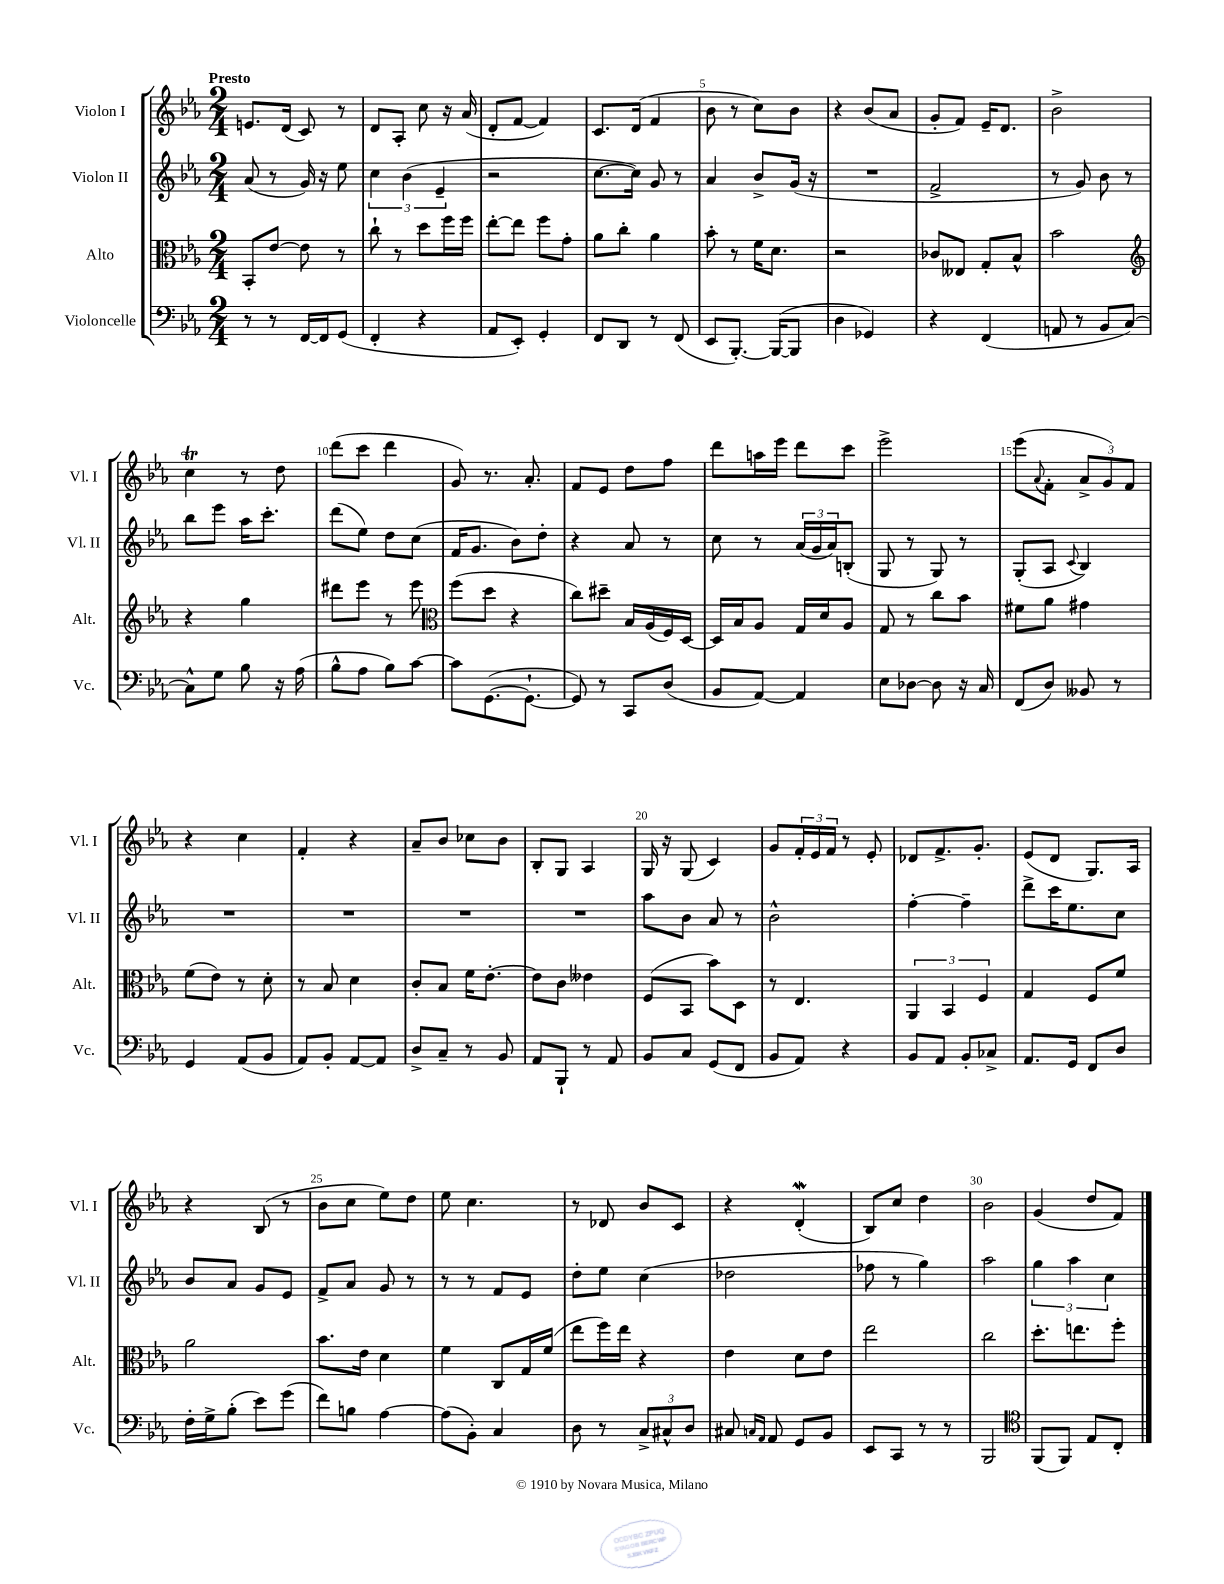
<<
\new StaffGroup <<
\new Staff = "s0" \with { instrumentName = "Violon I" shortInstrumentName = "Vl. I" } {
    \clef treble \key ees \major \numericTimeSignature \time 2/4 \tempo "Presto"
    e'8. d'16( c'8) r8 |
    d'8 aes8-. c''8 r16 aes'16( |
    d'8-. f'8~ f'4) |
    c'8. d'16( f'4 |
    bes'8 r8 c''8) bes'8 |
    r4 bes'8( aes'8 |
    g'8-. f'8) ees'16-- d'8. |
    bes'2-> |
    c''4\trill r8 d''8 |
    d'''8( c'''8 d'''4 |
    g'8) r8. aes'8.-. |
    f'8 ees'8 d''8 f''8 |
    d'''8 a''16 ees'''16 d'''8 c'''8 |
    ees'''2-> |
    ees'''8( \appoggiatura { aes'8 } f'8-. \tuplet 3/2 { aes'8-> g'8) f'8 } |
    r4 c''4 |
    f'4-. r4 |
    aes'8-- bes'8 ces''8 bes'8 |
    bes8-. g8 aes4 |
    g16 r16 g8( c'4) |
    g'8 \tuplet 3/2 { f'16-. ees'16 f'16 } r8 ees'8-. |
    des'8 f'8.-> g'8.-. |
    ees'8( d'8 g8.) aes16 |
    r4 bes8( r8 |
    bes'8 c''8 ees''8) d''8 |
    ees''8 c''4. |
    r8 des'8 bes'8 c'8 |
    r4 d'4-.\mordent( |
    bes8) c''8 d''4 |
    bes'2 |
    g'4( d''8 f'8) \bar "|." |
}
\new Staff = "s1" \with { instrumentName = "Violon II" shortInstrumentName = "Vl. II" } {
    \clef treble \key ees \major \numericTimeSignature \time 2/4
    aes'8( r8 g'16) r16 ees''8 |
    \tuplet 3/2 { c''4 bes'4( ees'4-- } |
    r2 |
    c''8.~ c''16) g'8 r8 |
    aes'4 bes'8-> g'16( r16 |
    R2 |
    f'2-> |
    r8 g'8) bes'8 r8 |
    bes''8 ees'''8 aes''16 c'''8.-. |
    d'''8( ees''8) d''8 c''8( |
    f'16 g'8. bes'8) d''8-. |
    r4 aes'8 r8 |
    c''8 r8 \tuplet 3/2 { aes'16( g'16 aes'16) } b8-.( |
    g8 r8 g8) r8 |
    g8-.( aes8 \appoggiatura { c'8 } bes4) |
    R2 |
    R2 |
    R2 |
    R2 |
    aes''8 bes'8 aes'8 r8 |
    bes'2-^ |
    f''4~-. f''4-- |
    d'''8-> c'''16 ees''8. c''8 |
    bes'8 aes'8 g'8 ees'8 |
    f'8-> aes'8 g'8 r8 |
    r8 r8 f'8 ees'8 |
    d''8-. ees''8 c''4( |
    des''2 |
    fes''8 r8 g''4) |
    aes''2 |
    \tuplet 3/2 { g''4 aes''4 c''4 } \bar "|." |
}
\new Staff = "s2" \with { instrumentName = "Alto" shortInstrumentName = "Alt." } {
    \clef alto \key ees \major \numericTimeSignature \time 2/4
    bes,8-. ees'8~ ees'8 r8 |
    c''8-! r8 d''8 f''16 f''16 |
    ees''8~-. ees''8 f''8 g'8-. |
    aes'8 c''8-. aes'4 |
    bes'8-. r8 f'16 d'8. |
    r2 |
    ces'8 eeses8 g8-. bes8-^ |
    bes'2 |
    \clef treble r4 g''4 |
    dis'''8 ees'''8 r8 ees'''8 |
    \clef alto f''8( d''8 r4 |
    c''8) dis''8-- bes16 aes16( f16) d16~ |
    d16 bes16 aes8 g16 d'16 aes8 |
    g8 r8 c''8 bes'8 |
    fis'8 aes'8 gis'4 |
    f'8( ees'8) r8 d'8-. |
    r8 bes8 d'4 |
    c'8-. bes8 f'16 ees'8.~-. |
    ees'8 c'8 eeses'4 |
    f8( bes,8 bes'8) d8 |
    r8 ees4. |
    \tuplet 3/2 { aes,4 bes,4 f4 } |
    g4 f8 f'8 |
    aes'2 |
    bes'8. ees'16 d'4 |
    f'4 c8 g16 f'16( |
    ees''8 f''16) ees''16 r4 |
    ees'4 d'8 ees'8 |
    ees''2 |
    c''2 |
    d''8.-. e''8. f''8-. \bar "|." |
}
\new Staff = "s3" \with { instrumentName = "Violoncelle" shortInstrumentName = "Vc." } {
    \clef bass \key ees \major \numericTimeSignature \time 2/4
    r8 r8 f,16~ f,16 g,8( |
    f,4-. r4 |
    aes,8 ees,8-.) g,4-. |
    f,8 d,8 r8 f,8( |
    ees,8 bes,,8.~-.) bes,,16~( bes,,8 |
    d4 ges,4) |
    r4 f,4( |
    a,8 r8 bes,8 c8~) |
    c8-^ g8 bes8 r16 aes16( |
    bes8-^ aes8 bes8) c'8~ |
    c'8 g,8.~( g,8.~-! |
    g,8) r8 c,8 d8( |
    bes,8 aes,8~) aes,4 |
    ees8 des8~ des8 r16 c16 |
    f,8( d8) beses,8 r8 |
    g,4 aes,8( bes,8 |
    aes,8) bes,8-. aes,8~ aes,8 |
    d8-> c8-- r8 bes,8 |
    aes,8 bes,,8-! r8 aes,8 |
    bes,8 c8 g,8( f,8 |
    bes,8 aes,8) r4 |
    bes,8 aes,8 bes,8-. ces8-> |
    aes,8. g,16 f,8 d8 |
    f16-. g16-> bes8-.( ees'8) g'8( |
    f'8) b8 aes4~ |
    aes8( bes,8-.) c4 |
    d8 r8 \tuplet 3/2 { c8-> cis8-^ d8 } |
    cis8 \grace { c16 aes,16 } aes,8 g,8 bes,8 |
    ees,8 c,8 r8 r8 |
    bes,,2 |
    \clef tenor f,8( f,8) ees8 c8-. \bar "|." |
}
>>
>>
\layout { \context { \Score \override BarNumber.break-visibility = ##(#f #t #t) barNumberVisibility = #(every-nth-bar-number-visible 5) } }
